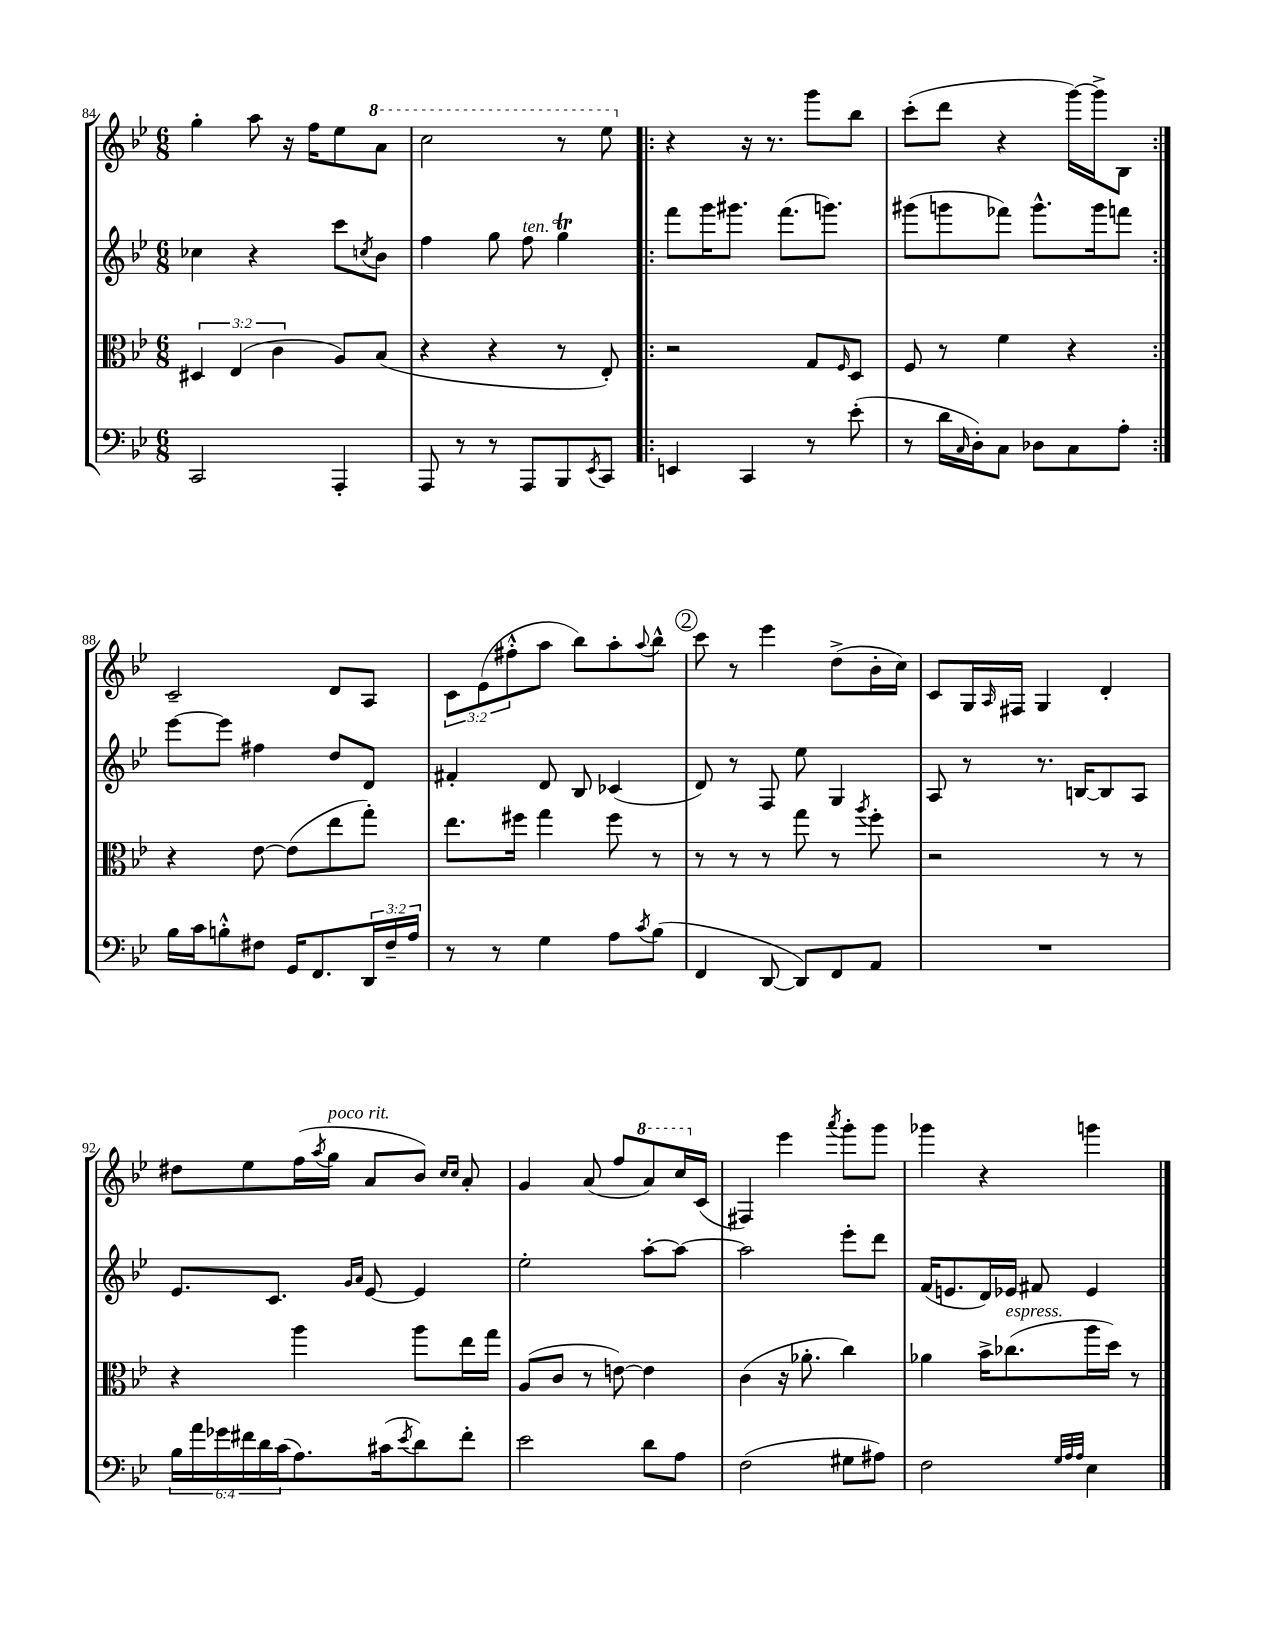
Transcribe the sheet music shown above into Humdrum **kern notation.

**kern	**kern	**kern	**kern
*staff4	*staff3	*staff2	*staff1
*clefF4	*clefC3	*clefG2	*clefG2
*k[b-e-]	*k[b-e-]	*k[b-e-]	*k[b-e-]
*M6/8	*M6/8	*M6/8	*M6/8
2CC	6D#	4cc-	4gg'
.	(6E-	.	.
.	.	4r	8aa
.	6c	.	.
.	.	.	16r
.	.	.	16ff
4AAA'	8A)	8ccc	8ee-
.	.	8qcc	.
.	(8B-	8b-	8aa
=	=	=	=
8AAA	4r	4ff	2ccc
8r	.	.	.
8r	4r	8gg	.
8AAA	.	8ff	.
8BBB-	8r	4gg	8r
8qEE-	.	.	.
8CC	8E-')	.	8eee-
=!|:	=!|:	=!|:	=!|:
4EE	2r	8fff	4r
.	.	16ggg	.
.	.	8.ggg#	.
4CC	.	.	16r
.	.	.	8.r
.	.	(8.fff	.
8r	8G	.	8ggg
.	.	8.ggg)	.
.	16qqF	.	.
(8e-'	8D	.	8bb-
=	=	=	=
8r	8F	(8ggg#	(8ccc'
16d	8r	8ggg	8ddd
16qqC	.	.	.
16D')	.	.	.
8C	4f	8fff-)	4r
8D-	.	8.ggg^^	.
8C	4r	.	[16ggg)
.	.	16ggg	16ggg^]
8A'	.	8fff	8B-
=:|!	=:|!	=:|!	=:|!
16B-	4r	[8eee-	2c~
16c	.	.	.
8B'^^	.	8eee-]	.
8F#	[8e-	4ff#	.
16GG	(8e-]	.	.
8.FF	.	.	.
.	8ee-	8dd	8d
24DD	8gg')	8d	8A
24F#~	.	.	.
24A	.	.	.
=	=	=	=
8r	8.ee-	4f#'	12c
.	.	.	(12e-
8r	.	.	.
.	.	.	12ff#'^^
.	16ff#	.	.
4G	4gg	8d	8aa
.	.	8B-	8bb-)
8A	8ff#	(4c-	8aa'
8qc	.	.	8qqaa
(8B-	8r	.	8bb-^^
=	=	=	=
4FF	8r	8d)	8ccc
.	8r	8r	8r
[8DD	8r	8F	4eee-
8DD])	8gg	8ee-	.
8FF	8r	4G	(8dd^
.	8qaa	.	.
8AA	8ff'	.	16b-'
.	.	.	16cc)
=	=	=	=
2.r	2r	8A	8c
.	.	8r	16G
.	.	.	16qqA
.	.	.	16F#
.	.	8.r	4G
.	.	[16B	.
.	8r	8B]	4d'
.	8r	8A	.
=	=	=	=
24B-	4r	8.e-	8dd#
24a	.	.	.
24g-	.	.	.
24f#	.	.	8ee-
24d	.	.	.
.	.	8.c	.
(24c	.	.	.
8.A)	4aa	.	(16ff
.	.	.	8qaa
.	.	.	16gg
.	.	16qqg	.
.	.	16qqa	.
.	.	[8e-	8a
(16c#	.	.	.
8qe-	.	.	.
8d)	8aa	4e-]	8b-)
.	.	.	16qqcc
.	.	.	16qqcc
8f#'	16ee-	.	8a'
.	16gg	.	.
=	=	=	=
2e-	(8A	2ee-'	4g
.	8c	.	.
.	8r	.	(8a
.	[8e)	.	8ff
8d	4e]	[8aa'	8aa)
8A	.	8aa_	16ccc
.	.	.	(16c
=	=	=	=
(2F	(4c	2aa]	4F#)
.	16r	.	4eee-
.	8.a-'	.	.
.	.	.	8qaaa
8G#	4cc)	8eee-'	8ggg'
8A#)	.	8ddd	8ggg
=	=	=	=
2F	4a-	(16f	4ggg-
.	.	8.e	.
.	16b-^	16d)	4r
.	(8.cc-	16e-	.
.	.	8f#	.
32qqG	.	.	.
32qqA	.	.	.
32qqA	.	.	.
4E-	16aa	4e-	4ggg
.	16dd)	.	.
.	8r	.	.
==	==	==	==
*-	*-	*-	*-
